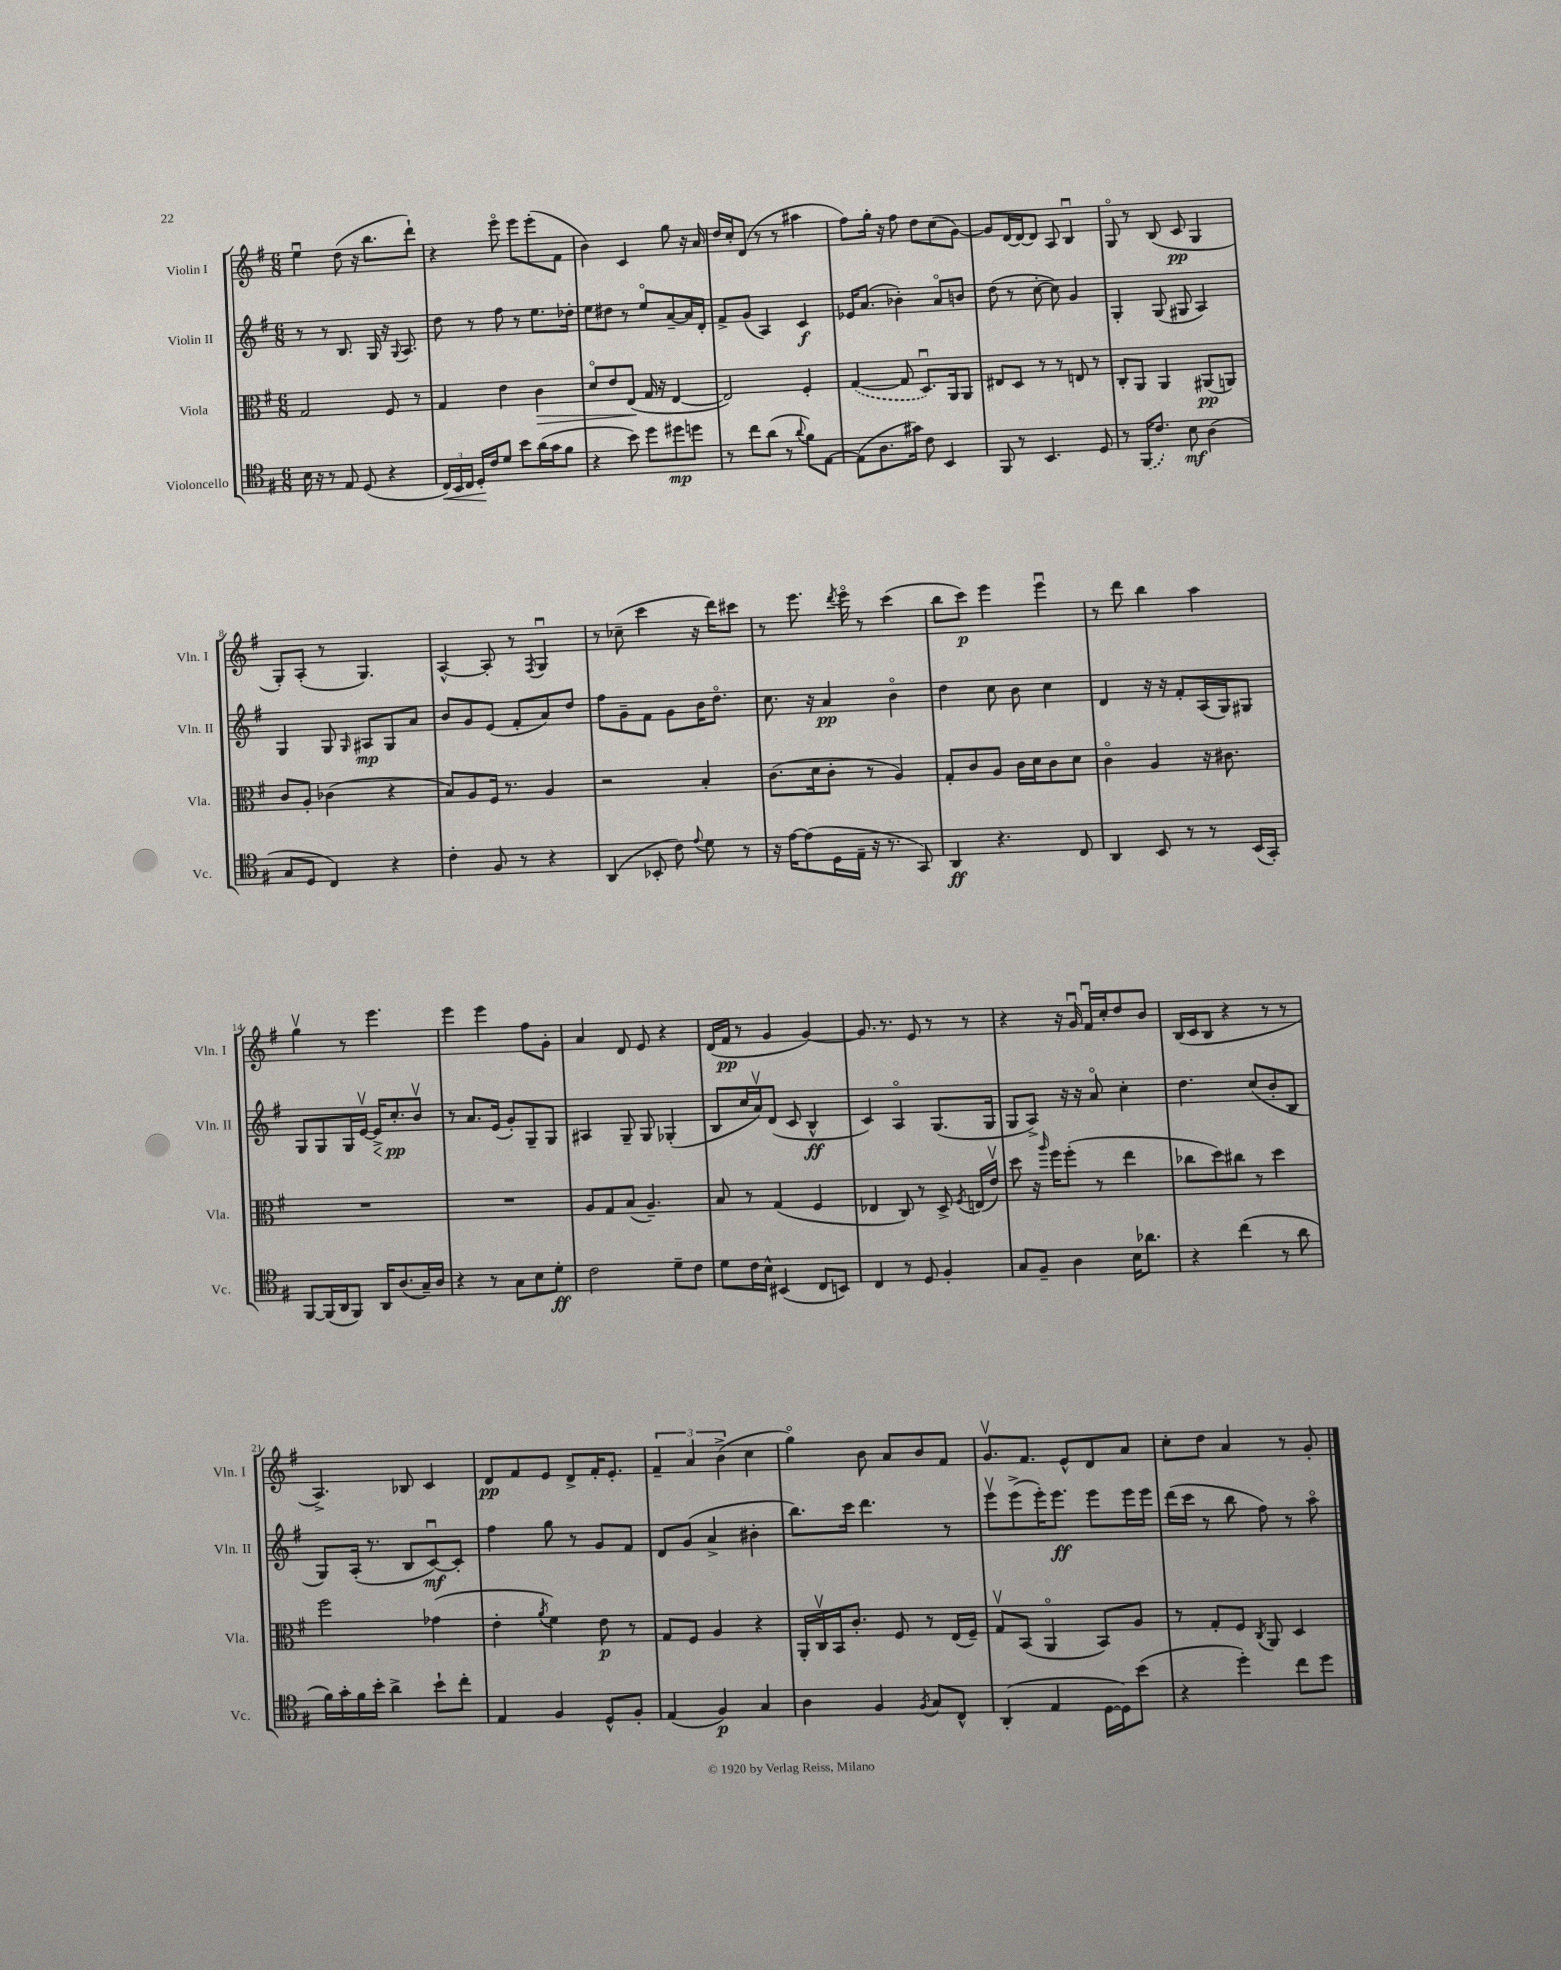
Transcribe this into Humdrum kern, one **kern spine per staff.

**kern	**dynam	**kern	**dynam	**kern	**dynam	**kern	**dynam
*part4	*part4	*part3	*part3	*part2	*part2	*part1	*part1
*staff4	*staff4	*staff3	*staff3	*staff2	*staff2	*staff1	*staff1
*I"Violoncello	*	*I"Viola	*	*I"Violin II	*	*I"Violin I	*
*I'Vc.	*	*I'Vla.	*	*I'Vln. II	*	*I'Vln. I	*
*clefC4	*	*clefC3	*	*clefG2	*	*clefG2	*
*k[f#]	*	*k[f#]	*	*k[f#]	*	*k[f#]	*
*M6/8	*	*M6/8	*	*M6/8	*	*M6/8	*
=1	=1	=1	=1	=1	=1	=1	=1
16B\	.	2G/	.	8r	.	4eeu\	.
16r	.	.	.	.	.	.	.
8r	.	.	.	8r	.	.	.
8E/	.	.	.	8.B/	.	(8dd\	.
(8D/	.	.	.	.	.	16r	.
.	.	.	.	16G/	.	8.bb\L	.
4r	.	8F#/	.	16r	.	.	.
.	.	.	.	8qqG/	.	.	.
.	.	.	.	8.A/	.	.	.
.	.	8r	.	.	.	8ddd`\J)	.
=2	=2	=2	=2	=2	=2	=2	=2
!	!LO:HP:b	!	!	!	!	!	!
24C/LL)	<	4G/	.	8dd\	.	4r	.
24BB/	.	.	.	.	.	.	.
24C/JJ	.	.	.	.	.	.	.
16D'/LL	.	.	.	8r	.	.	.
16c/J	[	.	.	.	.	.	.
8d/J	.	4e\	.	8ff#\	.	8eee\	.
8b\L	.	.	.	8r	.	8eee\L	.
!	!	!	!LO:HP:b	!	!	!	!
(16a\L	.	4c\	>	8.ee\L	.	(8eee'\	.
16g\J	.	.	.	.	.	.	.
8f#\J	.	.	.	.	.	8f#\J	.
.	.	.	.	16dd-X'\Jk	.	.	.
=3	=3	=3	=3	=3	=3	=3	=3
4r	.	8d/L	.	8ee\L	.	4b\)	.
.	.	8e/	.	8dd#X\J	.	.	.
8b\)	.	(8E/J	.	8r	.	4c/	.
8dd\L	.	16G/	]	8ee/L	.	.	.
.	.	16r	.	.	.	.	.
8dd#X\	mp	[4E/	.	[8a~/	.	8gg\	.
8ddn\J	.	.	.	16a/L]	.	16r	.
.	.	.	.	16d'/JJ	.	16a/	.
=4	=4	=4	=4	=4	=4	=4	=4
8r	.	2E/])	.	8f#^/L	.	16dd/LL	.
.	.	.	.	.	.	16cc'/J	.
8cc\L	.	.	.	(8g/J	.	(8d/J	.
(8a\J	.	.	.	4A/)	.	8r	.
8r	.	.	.	.	.	8r	.
8qqa/	.	.	.	.	.	.	.
8f#\L)	.	4F#'/	.	4c/	f	4aa#X\	.
[8E\J	.	.	.	.	.	.	.
=5	=5	=5	=5	=5	=5	=5	=5
(8E\L]	.	([4G/	.	16e-X/KL	.	8ff#\L)	.
.	.	.	.	(8.a/J	.	.	.
8.A\	.	.	.	.	.	16gg'\Jk	.
.	.	.	.	.	.	16r	.
.	.	8G/]	.	4b-X'\)	.	8ff#\	.
16g#X\Jk)	.	.	.	.	.	.	.
8c\	.	8.Du/L)	.	.	.	8dd\L	.
4BB/	.	.	.	8a/L	.	(8cc\	.
.	.	16AA/k	.	.	.	.	.
.	.	8AA/J	.	8bn/J	.	[8g\J)	.
=6	=6	=6	=6	=6	=6	=6	=6
8FF#/	.	8E#X/L	.	(8dd\	.	8g/L]	.
8r	.	8D/J	.	8r	.	[16d/L	.
.	.	.	.	.	.	16d/J_	.
4.BB/	.	8r	.	[8cc'\	.	8d/J]	.
.	.	8r	.	8cc\])	.	8A/	.
.	.	8En/	.	4g/	.	4Bu/	.
8D/	.	8r	.	.	.	.	.
=7	=7	=7	=7	=7	=7	=7	=7
8r	.	8C'/L	.	4G'/	.	8G/	.
(16FF#/KL	.	8AA/J	.	.	.	8r	.
8.c/J)	.	.	.	.	.	.	.
.	.	4AA/	.	(8G/	.	(8B/	.
8B\	mf	.	.	8G#X/	.	8c/	pp
(4A\	.	(8AA#X/L	pp	4A/)	.	4G/	.
.	.	8AAn/J)	.	.	.	.	.
!!LO:LB:g=z
=8	=8	=8	=8	=8	=8	=8	=8
8G/L	.	8c/L	.	4G/	.	8G'/L)	.
8D/J	.	8A'/J	.	.	.	(8A'/J	.
4C/)	.	(4c-X\	.	8G/	.	8r	.
.	.	.	.	16qqG/	.	.	.
.	.	.	.	8A#X/L	mp	4.G/)	.
4r	.	4r	.	8G/	.	.	.
.	.	.	.	8a/J	.	.	.
=9	=9	=9	=9	=9	=9	=9	=9
4c'\	.	8B/L)	.	8b/L	.	[4A^^/	.
.	.	8A/	.	8g/	.	.	.
8F#/	.	16F#/Jk	.	(8e/J	.	8A'/]	.
.	.	8.r	.	.	.	.	.
8r	.	.	.	8f#'/L	.	8r	.
.	.	.	.	.	.	8qF#/	.
4r	.	4A/	.	8a/)	.	4Gu/	.
.	.	.	.	8dd/J	.	.	.
=10	=10	=10	=10	=10	=10	=10	=10
(4AA/	.	2r	.	8ff#\L	.	8r	.
.	.	.	.	8g~\	.	(8cc-X~\	.
8BB-X'/	.	.	.	8f#\J	.	4ccc\	.
8c\)	.	.	.	8g\L	.	.	.
8qqe/	.	.	.	.	.	.	.
8d\	.	4B'/	.	16b\K	.	16r	.
.	.	.	.	8.dd\J	.	16ddd\KL)	.
8r	.	.	.	.	.	8ccc#X\J	.
=11	=11	=11	=11	=11	=11	=11	=11
16r	.	(8.c\L	.	8.cc\	.	8r	.
[16e\KL	.	.	.	.	.	.	.
(8e\]	.	.	.	.	.	8.eee\	.
.	.	16d\k	.	16r	.	.	.
16D\L	.	8c'\J	.	4a/	pp	.	.
.	.	.	.	.	.	8qddd/	.
16E~\JJ	.	.	.	.	.	16eee\	.
16r	.	8r	.	.	.	8r	.
8.r	.	.	.	.	.	.	.
.	.	4A/)	.	4b\	.	(4ccc\	.
8GG/)	.	.	.	.	.	.	.
=12	=12	=12	=12	=12	=12	=12	=12
4AA/	ff	8G'/L	.	4dd\	.	8bb\L	.
.	.	8c/	.	.	.	8ccc\J)	p
4.r	.	8A/J	.	8cc\	.	4eee\	.
.	.	16c\LL	.	8b\	.	.	.
.	.	16d\J	.	.	.	.	.
.	.	8c\	.	4cc\	.	4eeeu\	.
8C/	.	8d\J	.	.	.	.	.
=13	=13	=13	=13	=13	=13	=13	=13
4AA/	.	4c\	.	4d/	.	8r	.
.	.	.	.	.	.	8ddd\	.
8BB/	.	4A/	.	16r	.	4bb\	.
.	.	.	.	16r	.	.	.
8r	.	.	.	8f#'/L	.	.	.
8r	.	16r	.	(16A/L	.	4aa\	.
.	.	8.c#X\	.	16G/J)	.	.	.
(16BB/LL	.	.	.	8G#X/J	.	.	.
16GG'/JJ)	.	.	.	.	.	.	.
!!LO:LB:g=z
=14	=14	=14	=14	=14	=14	=14	=14
[8FF#/L	.	2.r	.	8G/L	.	4ggv\	.
(16FF#/L]	.	.	.	8G/	.	.	.
16AA/J	.	.	.	.	.	.	.
8FF#/J)	.	.	.	16G/L	.	8r	.
.	.	.	.	[16ev/JJ	.	.	.
!	!	!	!	!	!LO:HP:b	!	!
16AA/KL	.	.	.	16e^/KL]	<	4.eee\	.
(8.A/	.	.	.	8.cc'/	pp	.	.
16G~/L)	.	.	.	8bv/J	[	.	.
16A/JJ	.	.	.	.	.	.	.
=15	=15	=15	=15	=15	=15	=15	=15
4r	.	2.r	.	8r	.	4eee\	.
.	.	.	.	8.a/L	.	.	.
8r	.	.	.	.	.	4eee\	.
.	.	.	.	(16e/Jk	.	.	.
8G\L	.	.	.	8g'/L)	.	.	.
8B\	.	.	.	8G~/	.	8ff#\L	.
8d'\J	ff	.	.	8G/J	.	8g'\J	.
=16	=16	=16	=16	=16	=16	=16	=16
2c\	.	8A/L	.	4A#X/	.	4a/	.
.	.	8G/	.	.	.	.	.
.	.	(8B/J	.	8G~/	.	8d/	.
.	.	4.A~/)	.	8G/	.	8e/	.
8d~\L	.	.	.	(4G-X'/	.	4r	.
8c\J	.	.	.	.	.	.	.
=17	=17	=17	=17	=17	=17	=17	=17
8d\L	.	8B/	.	8B/L	.	(16d/LL	.
.	.	.	.	.	.	16f#/JJ	pp
16c\L	.	8r	.	16cc/L	.	8r	.
16B^^\JJ	.	.	.	16av/J)	.	.	.
(4BB#X/	.	(4G/	.	(8d/J	.	4g/	.
.	.	.	.	8c/	.	.	.
8C/L	.	4F#/	.	4B^^/	ff	[4g/)	.
8BBn/J)	.	.	.	.	.	.	.
=18	=18	=18	=18	=18	=18	=18	=18
4C/	.	4E-X/	.	4c/)	.	8.g/]	.
.	.	.	.	.	.	8.r	.
8r	.	8C/)	.	4A/	.	.	.
8D/	.	8r	.	.	.	8e/	.
4F#'/	.	8D^/	.	(8.G/L	.	8r	.
.	.	8qF#/	.	.	.	.	.
.	.	(16En/LL	.	.	.	8r	.
.	.	16ev/JJ)	.	16G/Jk	.	.	.
=19	=19	=19	=19	=19	=19	=19	=19
8G/L	.	8dd\	.	8G/L	.	4r	.
8F#~/J	.	16r	.	8A^/J)	.	.	.
.	.	16qqaa/	.	.	.	.	.
.	.	16ff#\KL	.	.	.	.	.
4A\	.	(8ff#'\J	.	16r	.	16r	.
.	.	.	.	16r	.	16gu/	.
.	.	8r	.	8a/	.	16f#u/LL	.
.	.	.	.	.	.	16cc'/J	.
16B\KL	.	4ee\	.	4cc'\	.	8dd/	.
8.a-X\J	.	.	.	.	.	.	.
.	.	.	.	.	.	8b/J	.
=20	=20	=20	=20	=20	=20	=20	=20
4r	.	8cc-X\L	.	4.dd\	.	(16B/LL	.
.	.	.	.	.	.	16c/J	.
.	.	8dd\)	.	.	.	8B/J	.
(4cc\	.	8cc#X\J	.	.	.	4r	.
.	.	8r	.	(8cc/L	.	.	.
8r	.	4dd\	.	8b'/	.	8r	.
8a\	.	.	.	8B/J	.	8r	.
!!LO:LB:g=z
=21	=21	=21	=21	=21	=21	=21	=21
16f#\LL)	.	2ff#\	.	8G/L)	.	4.A^/)	.
16g'\	.	.	.	.	.	.	.
16f#\	.	.	.	(16A'/Jk	.	.	.
16b'\JJ	.	.	.	8.r	.	.	.
4a^\	.	.	.	.	.	.	.
.	.	.	.	8B/L	.	8B-X/	.
8b`\L	.	(4g-X\	.	[8cu/)	mf	4c/	.
8cc'\J	.	.	.	8c'/J]	.	.	.
=22	=22	=22	=22	=22	=22	=22	=22
4E/	.	4e'\	.	4ff#\	.	8d/L	pp
.	.	.	.	.	.	8f#/	.
.	.	8qa/	.	.	.	.	.
4F#/	.	4f#\)	.	8gg\	.	8e/J	.
.	.	.	.	8r	.	8d^/L	.
8D^^/L	.	8e\	p	8g/L	.	16f#'/K	.
.	.	.	.	.	.	8.e'/J	.
8F#'/J	.	8r	.	8f#/J	.	.	.
=23	=23	=23	=23	=23	=23	=23	=23
(4E/	.	8G/L	.	8d/L	.	6f#~/	.
.	.	8F#/J	.	(8g/J	.	.	.
.	.	.	.	.	.	6a/	.
4F#/)	p	4A/	.	4a^/	.	.	.
.	.	.	.	.	.	(6b^\	.
4G/	.	4r	.	4b#X'\	.	4cc\	.
=24	=24	=24	=24	=24	=24	=24	=24
4A\	.	16AA'/LL	.	8.bb\L)	.	4gg\)	.
.	.	16Cv/	.	.	.	.	.
.	.	16BB/J	.	.	.	.	.
.	.	8.c'/J	.	16ccc\Jk	.	.	.
4F#/	.	.	.	4.ddd\	.	8b\	.
.	.	8F#/	.	.	.	8a/L	.
8qF#/	.	.	.	.	.	.	.
8G/L	.	8r	.	.	.	8b/	.
8C^^/J	.	(16E/LL	.	8r	.	8f#/J	.
.	.	16F#~/JJ)	.	.	.	.	.
=25	=25	=25	=25	=25	=25	=25	=25
(4AA'/	.	8Gv/L	.	8eeev\L	.	8.gv/L	.
.	.	(8BB/J	.	(8eee^\	.	.	.
.	.	.	.	.	.	8.f#/J	.
4E/	.	4AA/	.	16eee'\K)	.	.	.
.	.	.	.	8.eee\J	ff	.	.
.	.	.	.	.	.	8e^^/L	.
[16D\LL	.	8BB/L)	.	8eee\L	.	8d/	.
16D\J])	.	.	.	.	.	.	.
(8b\J	.	8A/J	.	16eee\L	.	8a/J	.
.	.	.	.	16eee\JJ	.	.	.
=26	=26	=26	=26	=26	=26	=26	=26
4r	.	8r	.	(16ddd\LL	.	8cc'\L	.
.	.	.	.	16ccc\JJ	.	.	.
.	.	8G'/L	.	8r	.	8dd\J	.
4dd'\)	.	8F#/J	.	8bb\	.	4a/	.
.	.	8qC/	.	.	.	.	.
.	.	8AA/	.	8ff#\)	.	.	.
8cc\L	.	4D/	.	8r	.	8r	.
8dd\J	.	.	.	8aa\	.	8g'/	.
==	==	==	==	==	==	==	==
*-	*-	*-	*-	*-	*-	*-	*-
